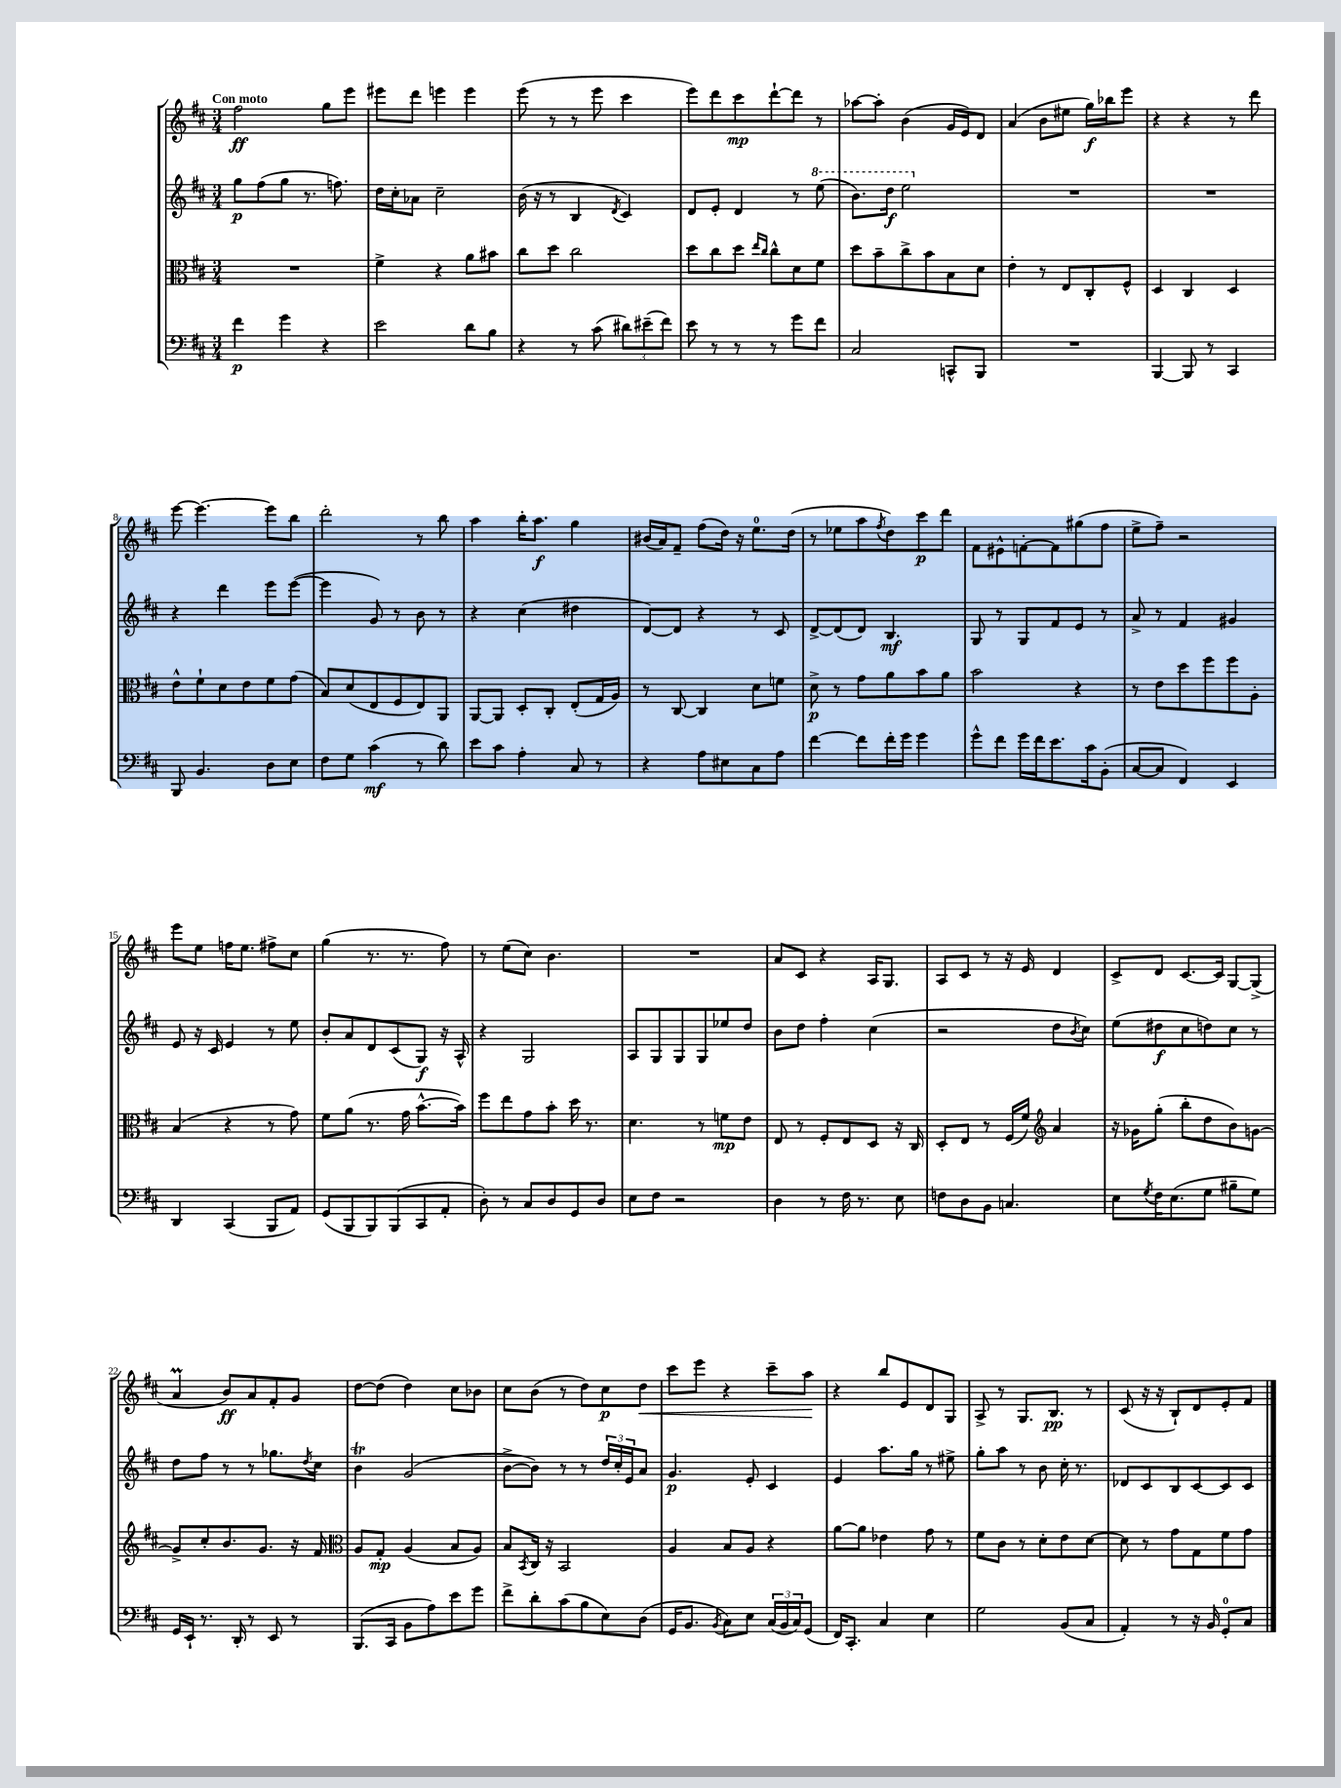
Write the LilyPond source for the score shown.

<<
\new StaffGroup <<
\new Staff = "s0" {
    \clef treble \key d \major \numericTimeSignature \time 3/4 \tempo "Con moto"
    fis''2\ff g''8 e'''8 |
    eis'''8 d'''8 e'''4 e'''4 |
    e'''8( r8 r8 e'''8 cis'''4 |
    e'''8) d'''8 cis'''8\mp d'''8~-! d'''8 r8 |
    aes''8~ aes''8-. b'4( g'16 e'16) d'8 |
    a'4( b'8 eis''8 g''16\f) bes''16 e'''8 |
    r4 r4 r8 d'''8 |
    e'''8~ e'''4.~ e'''8 b''8 |
    d'''2-. r8 b''8 |
    a''4 b''16-. a''8.\f g''4 |
    bis'16( a'16) fis'8-- fis''8( d''16) r16 e''8.-0 d''16( |
    r8 ees''8 a''8 \acciaccatura { fis''8 } d''8) cis'''8\p d'''8 |
    fis'8 eis'8-^ f'8~-. f'8 gis''8( fis''8 |
    e''8-> fis''8--) r2 |
    e'''8 e''8 f''16 e''8. fis''8-> cis''8 |
    g''4( r8. r8. fis''8) |
    r8 e''8( cis''8) b'4. |
    R2. |
    a'8 cis'8 r4 a16 g8. |
    a8 cis'8 r8 r16 e'16 d'4 |
    cis'8-> d'8 cis'8.~ cis'16 g8~ g8->( |
    a'4\prall b'8\ff) a'8 fis'8-. g'8 |
    d''8~ d''8( d''4) cis''8 bes'8 |
    cis''8 b'8( r8 d''8) cis''8\p d''8\< |
    cis'''8 e'''8 r4 cis'''8-- a''8\! |
    r4 b''8 e'8 d'8 g8 |
    a8-> r8 g8. b8.\pp r8 |
    cis'8( r16 r16 b8-!) d'8 e'8-. fis'8 \bar "|." |
}
\new Staff = "s1" {
    \clef treble \key d \major \numericTimeSignature \time 3/4
    g''8\p fis''8( g''8 r8. f''8.) |
    d''16 cis''16-. aes'8 cis''2-- |
    b'16( r16 r8 b4 \acciaccatura { d'8 } cis'4) |
    d'8 e'8-. d'4 r8 \ottava #1 e'''8( |
    b''8.) d'''16\f e'''2 \ottava #0 |
    R2. |
    R2. |
    r4 d'''4 e'''8 e'''8~( |
    e'''4 g'8) r8 b'8 r8 |
    r4 cis''4( dis''4 |
    d'8~) d'8 r4 r8 cis'8 |
    d'8~-> d'8( d'8) b4.\mf |
    g8 r8 g8 fis'8 e'8 r8 |
    a'8-> r8 fis'4 gis'4 |
    e'8 r16 cis'16 e'4 r8 e''8 |
    b'8-. a'8 d'8 cis'8( g8\f) r16 a16-^ |
    r4 g2 |
    a8 g8 g8 g8 ees''8 d''8 |
    b'8 d''8 fis''4-. cis''4( |
    r2 d''8 \acciaccatura { b'8 } cis''8) |
    e''8( dis''8\f cis''8 d''8) cis''8 r8 |
    d''8 fis''8 r8 r8 ges''8. \acciaccatura { d''8 } cis''16 |
    b'4\trill g'2( |
    b'8~-> b'8) r8 r8 \tuplet 3/2 { d''16 cis''16-. e'16 } a'8 |
    g'4.\p e'8-. cis'4 |
    e'4 a''8. g''16 r8 eis''8-> |
    g''8-. a''8 r8 b'8 cis''16-. r8. |
    des'8 cis'8 b8 cis'8~ cis'8 cis'8 \bar "|." |
}
\new Staff = "s2" {
    \clef alto \key d \major \numericTimeSignature \time 3/4
    R2. |
    fis'4-> r4 a'8 bis'8 |
    cis''8 d''8 cis''2 |
    d''8 cis''8 d''8 \grace { e''16 cis''16 } cis''8-^ d'8 fis'8 |
    d''8 b'8-- cis''8-> b'8 b8 d'8 |
    e'4-. r8 e8 cis8-. fis8-^ |
    d4 cis4 d4 |
    e'8-^ fis'8-! d'8 e'8 fis'8 g'8( |
    b8) d'8( e8 fis8 e8) a,8 |
    a,8~ a,8 d8-. cis8-. e8-.( g16 a16) |
    r8 cis8~ cis4 d'8 f'8 |
    d'8->\p r8 g'8 a'8 b'8 a'8 |
    b'2 r4 |
    r8 e'8 d''8 fis''8 fis''8 a8-. |
    b4( r4 r8 g'8) |
    fis'8 a'8( r8. g'16 b'8.~-^ b'16) |
    fis''8 e''8 g'8 b'8-. d''16 r8. |
    d'4. r8 f'8\mp e'8 |
    e8 r8 fis8-. e8 d8 r16 cis16 |
    d8-. e8 r8 fis16( fis'16) \clef treble a'4 |
    r16 ges'16 g''8-.( b''8-. d''8 b'8) g'8~ |
    g'8-> cis''8-. b'8. g'8. r16 fis'16 |
    \clef alto a8 g8-.\mp a4( b8 a8) |
    b8 \acciaccatura { b,8 } cis16 r16 b,2 |
    a4 b8 a8 r4 |
    a'8~ a'8 ees'4 g'8 r8 |
    fis'8 cis'8 r8 d'8-. e'8 d'8~ |
    d'8 r8 g'8 g8 fis'8 g'8 \bar "|." |
}
\new Staff = "s3" {
    \clef bass \key d \major \numericTimeSignature \time 3/4
    fis'4\p g'4 r4 |
    e'2 d'8 b8 |
    r4 r8 cis'8( \tuplet 3/2 { dis'8) eis'8--( fis'8) } |
    e'8 r8 r8 r8 g'8 fis'8 |
    cis2 c,8-^ b,,8 |
    R2. |
    b,,4~ b,,8 r8 cis,4 |
    b,,8 b,4. d8 e8 |
    fis8 g8 cis'4\mf( r8 d'8) |
    e'8 cis'8 a4-. cis8 r8 |
    r4 a8 eis8 cis8 a8 |
    fis'4~ fis'8 fis'16-. g'16 g'4 |
    g'8-^ fis'8 g'16 fis'16 e'8. cis'16 b,8-.( |
    cis8~ cis8 fis,4) e,4 |
    d,4 cis,4( b,,8 a,8) |
    g,8( b,,8 b,,8) b,,8( cis,8 a,8-. |
    d8-.) r8 cis8 d8 g,8 d8 |
    e8 fis8 r2 |
    d4 r8 fis16 r8. e8 |
    f8 d8 b,8 c4. |
    e8 \acciaccatura { g8 } fis16 e8.( g8 bis8-- g8) |
    g,16 e,16-! r8. d,16-. r8 e,8 r8 |
    b,,8.( cis,16 b,8 a8) e'8 g'8 |
    fis'8-> d'8-. cis'8( b8 e8) d8( |
    g,16 b,8. \acciaccatura { b,8 } cis8) e8 \tuplet 3/2 { cis16( b,16 cis16) } g,8( |
    fis,16) cis,8.-. cis4 e4 |
    g2 b,8( cis8 |
    a,4-.) r8 r16 b,16 g,8-0-. cis8 \bar "|." |
}
>>
>>
